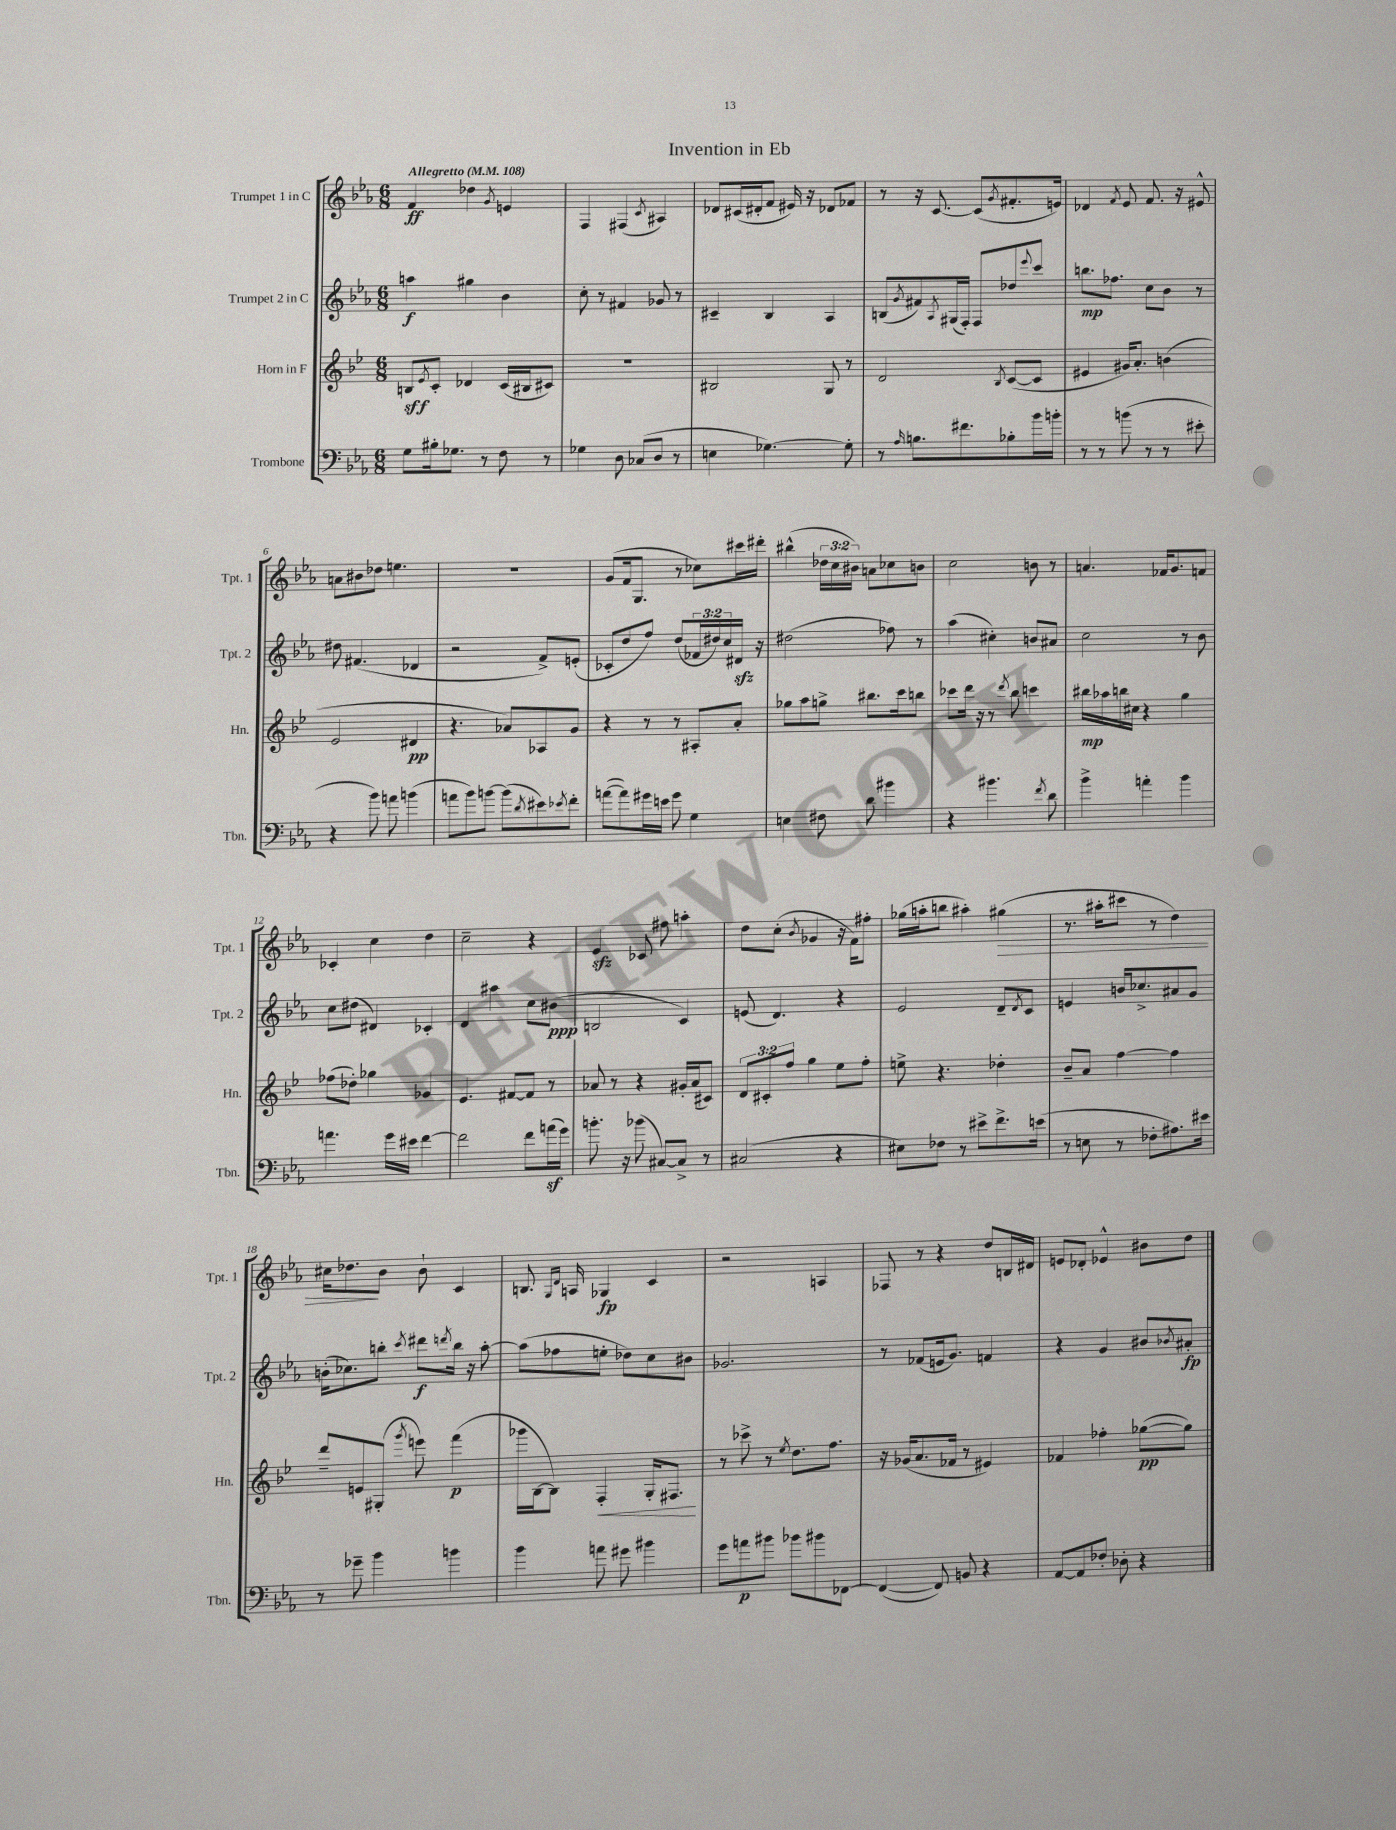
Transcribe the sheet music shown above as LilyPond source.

\header { title = "Invention in Eb" }
<<
\new StaffGroup <<
\new Staff = "s0" \with { instrumentName = "Trumpet 1 in C" shortInstrumentName = "Tpt. 1" } {
    \clef treble \key ees \major \numericTimeSignature \time 6/8 \override Staff.TupletNumber.text = #tuplet-number::calc-fraction-text \tempo "Allegretto" 4 = 108
    f'4\ff des''4 \acciaccatura { g'8 } e'4 |
    f4 fis4( \acciaccatura { c'8 } ais4) |
    des'8 cis'16( dis'16-. f'8 eis'16) r16 des'8 fes'8 |
    r8 r16 c'8.~ c'8( \acciaccatura { g'8 } fis'8.-. e'16) |
    des'4 \acciaccatura { f'8 } ees'8 f'8. r16 eis'8-^ |
    a'8 bis'8 des''8 e''4. |
    R2. |
    g'8( f'16 g8. r8 ces''8) cis'''16 dis'''16-. |
    bis''4-^( \tuplet 3/2 { des''16 c''16 bis'16) } a'8 ces''8 b'8 |
    c''2 b'8 r8 |
    a'4. fes'16 g'8. f'8 |
    ces'4-. c''4 d''4 |
    c''2-- r4 |
    ees'4\sfz ces'8 fis''8 a''4-. |
    d''8 c''8-.( \acciaccatura { bes'8 } ges'4 r16 f'16) fis''8-. |
    ges''16( a''16-. b''8 ais''4-.) gis''4\>( |
    r8. ais''16-. cis'''8 r8 d''4) |
    cis''16 des''8.\! bes'8 bes'8-! c'4 |
    b8. \grace { g16 d'16 } a16 ges4\fp c'4 |
    r2 a4 |
    fes8 r8 r4 d''8 b16 dis'16 |
    e'8 des'8-. ees'4-^ bis'8 d''8 \bar "|." |
}
\new Staff = "s1" \with { instrumentName = "Trumpet 2 in C" shortInstrumentName = "Tpt. 2" } {
    \clef treble \key ees \major \numericTimeSignature \time 6/8 \override Staff.TupletNumber.text = #tuplet-number::calc-fraction-text
    a''4\f gis''4 bes'4 |
    c''8-. r8 fis'4 ges'8 r8 |
    cis'4-- bes4 aes4 |
    b8( \acciaccatura { g'8 } fis'8) \acciaccatura { aes8 } gis16( f16-.) f8 des''8 \appoggiatura { ees'''8 } c'''8 |
    b''8.\mp fes''8. c''8 bes'8 r8 |
    dis''8 fis'4.( des'4 |
    r2 f'8->) e'8-.( |
    ces'8-. d''8 f''8) d''8( \tuplet 3/2 { fes'16 dis''16) c''16 } dis'16\sfz r16 |
    dis''2( fes''8) r8 |
    aes''4( cis''4-.) b'8 ais'8 |
    c''2 r8 bes'8 |
    c''8 dis''8( dis'4) ces'4-. |
    d'4 ais''4 c''8 bis'8\ppp( |
    b2 c'4) |
    e'8( d'4.) r4 |
    ees'2 d'8-- \acciaccatura { d'8 } c'8 |
    e'4 b'16 ces''8.-> ais'8 g'8 |
    b'16-.( ces''8.) b''8-. \acciaccatura { c'''8 } dis'''8\f \acciaccatura { d'''8 } b''16 r16 aes''8~-. |
    aes''8( fes''8 e''8-. des''8) c''8 bis'8 |
    ges'2. |
    r8 fes'8( e'16 g'8.) f'4 |
    r4 g'4 bis'8 \acciaccatura { bes'8 } ais'8-.\fp \bar "|." |
}
\new Staff = "s2" \with { instrumentName = "Horn in F" shortInstrumentName = "Hn." } {
    \clef treble \key bes \major \numericTimeSignature \time 6/8 \override Staff.TupletNumber.text = #tuplet-number::calc-fraction-text
    b8\sff \acciaccatura { ees'8 } c'8-. des'4 c'16( bis16 cis'8) |
    R2. |
    bis2 g8 r8 |
    d'2 \acciaccatura { bes8 } c'8~( c'8 |
    eis'4 gis'16) a'8.-. b'4( |
    ees'2 dis'4\pp |
    r4. aes'8) aes8 g'8 |
    r4 r8 r8 ais8-. a'8-. |
    ges''8 a''8 g''8-> bis''8. c'''16 b''8 |
    ces'''8 d'''16 r16 r8 \acciaccatura { d'''8 } bes''8 c'''4 |
    bis''16\mp aes''16 b''16 cis''16 r4 g''4 |
    fes''8( des''8-.) ges''4 ges'4 |
    ees'4. fis'8~ fis'8 r8 |
    aes'8 r8 r4 gis'16-. aes'16( cis'8) |
    \tuplet 3/2 { d'8 cis'8-. f''8 } g''4 ees''8 f''8-. |
    e''8-> r4. des''4-. |
    bes'8-- a'8 f''4~ f''4 |
    d'''8-- e'8 gis8-.( \acciaccatura { g'''8 } e'''8) f'''4\p( |
    ges'''16 bes16~ bes8) f4-.\< g16-. fis8.\! |
    r8 ces'''8-> r8 \acciaccatura { ees''8 } d''8. f''8. |
    r16 ges'16( a'8. fes'16 r8 eis'4) |
    fes'4 fes''4-. ges''8~\pp( ges''8) \bar "|." |
}
\new Staff = "s3" \with { instrumentName = "Trombone" shortInstrumentName = "Tbn." } {
    \clef bass \key ees \major \numericTimeSignature \time 6/8
    g8 bis16-. ges8. r8 f8 r8 |
    ges4 d8 ces8( d8 r8 |
    e4 ges4.~) ges8-. |
    r8 \grace { aes16 } b8. fis'8. bes8-. bes'16 b'16-. |
    r8 r8 b'8( r8 r8 eis'8-. |
    r4 bes'8) a'8 b'4( |
    a'8 bes'8) b'8~ b'8( \acciaccatura { d'8 } eis'8) \acciaccatura { ees'8 } f'8-. |
    a'8~( a'8) gis'16 e'16 gis'8 g4 |
    e4 fis8 d'8 bis'4 |
    r4 bis'4. \acciaccatura { f'8 } d'8 |
    bes'4-> a'4-. bes'4 |
    a'4. g'16 eis'16 f'4~ |
    f'2 f'8 a'16\sf( g'16) |
    b'8.-. r16 bes'8( cis8~) cis8-> r8 |
    cis2( r4 |
    eis8) fes8 r8 eis'8-> f'8.-> e'16( |
    r8 e8 r8 fes8-. ais8.) eis'16 |
    r8 ges'8-- bes'4 b'4 |
    bes'4 a'8 gis'8 bis'4 |
    g'8 a'8\p bis'8 bes'8 bis'8 fes,8~ |
    fes,4~( fes,8) b,8 r4 |
    aes,8~ aes,8 fes8-. des8-. r4 \bar "|." |
}
>>
>>
